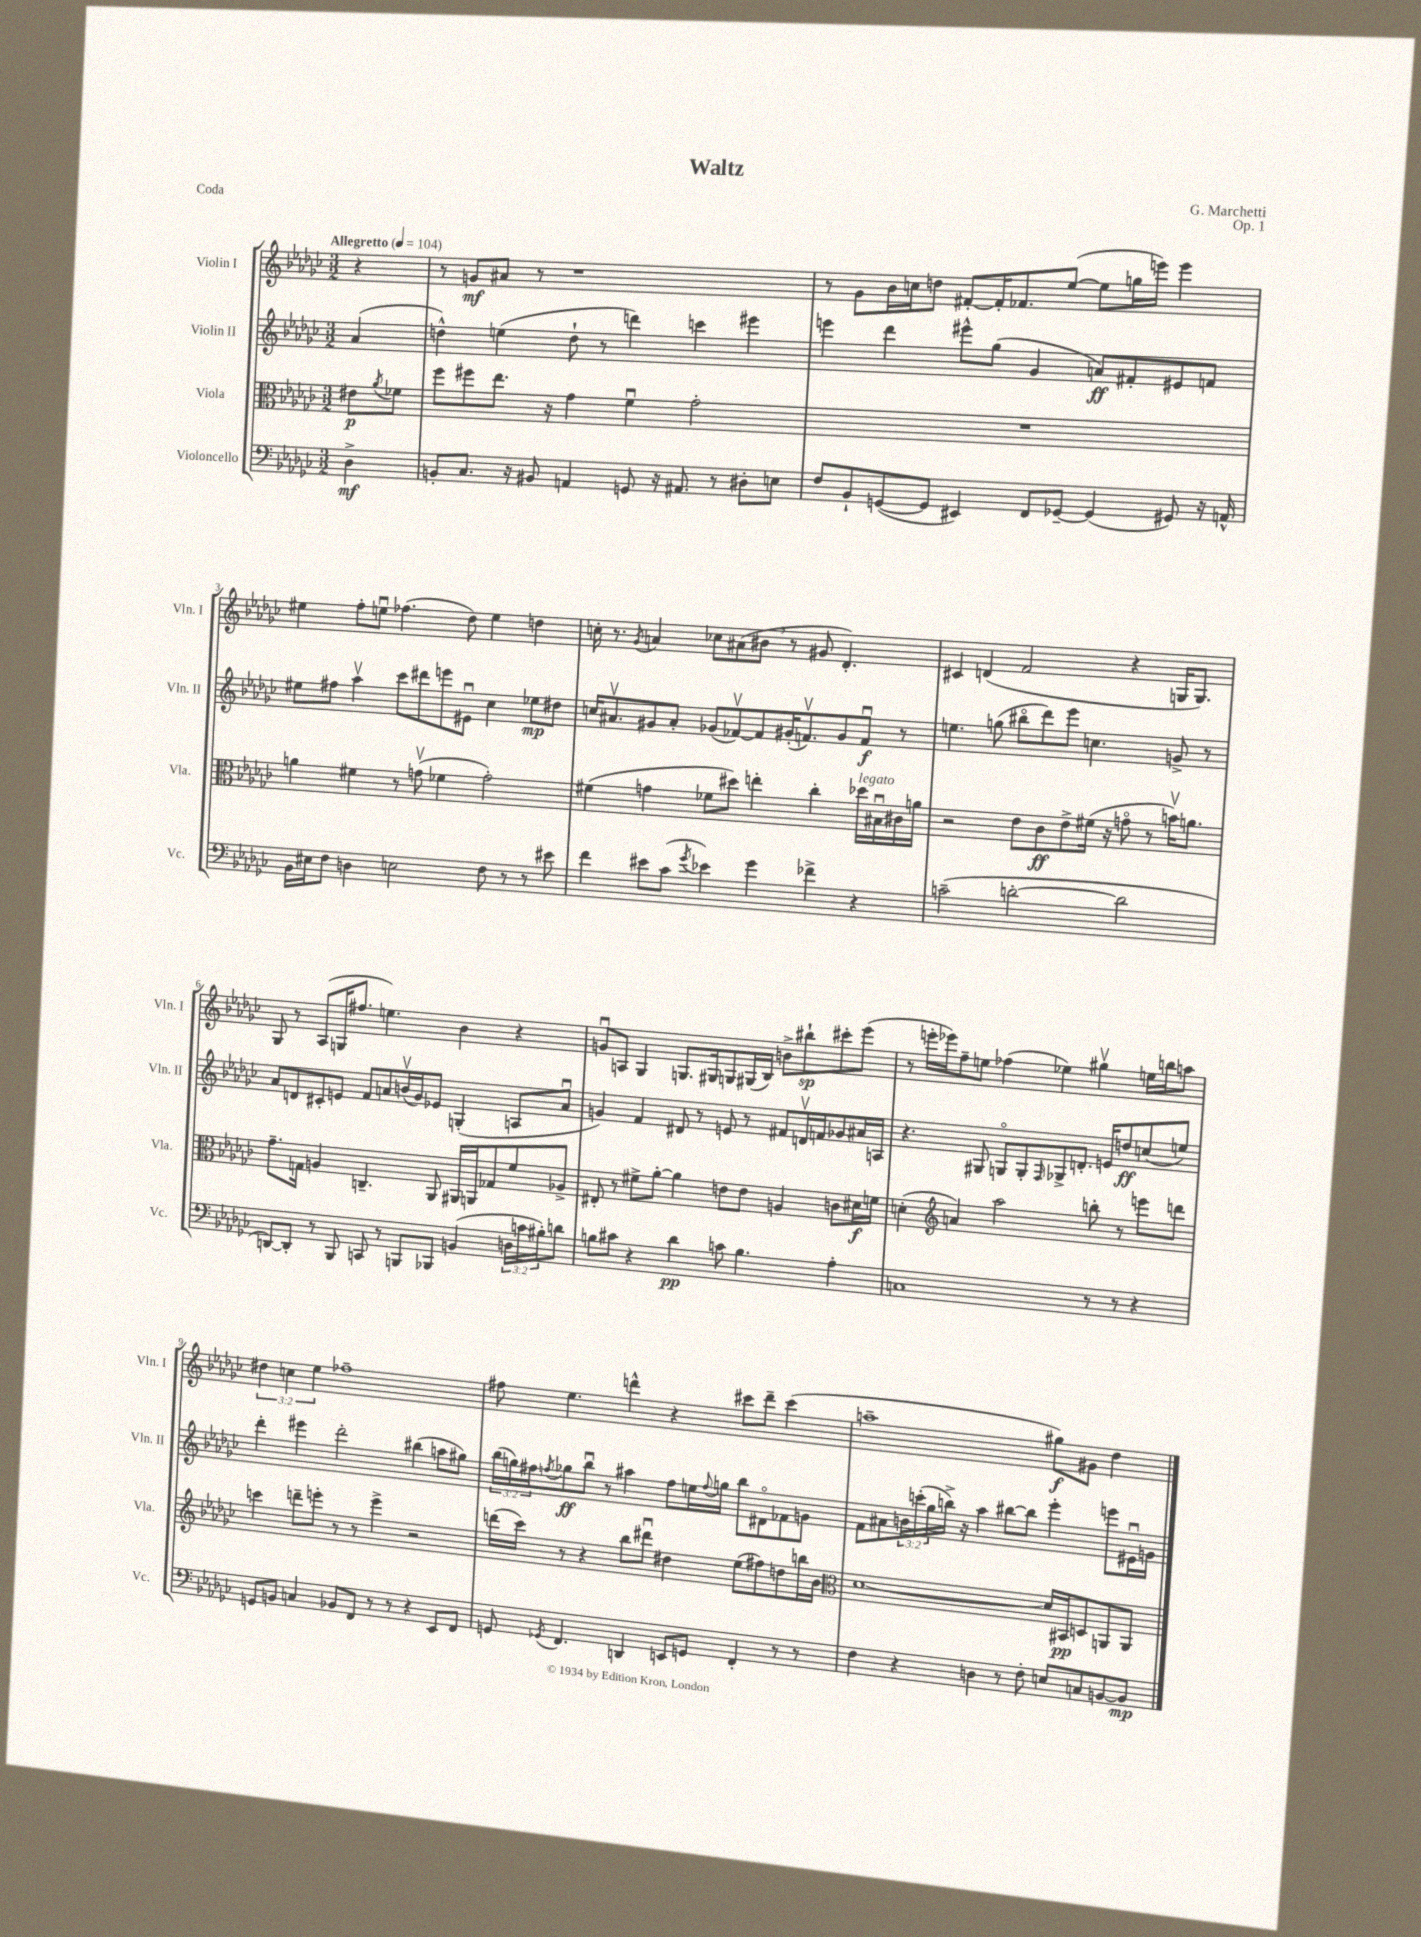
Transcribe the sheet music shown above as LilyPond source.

\header { title = "Waltz" composer = "G. Marchetti" opus = "Op. 1" piece = "Coda" }
<<
\new StaffGroup <<
\new Staff = "s0" \with { instrumentName = "Violin I" shortInstrumentName = "Vln. I" } {
    \clef treble \key ges \major \numericTimeSignature \time 3/2 \override Staff.TupletNumber.text = #tuplet-number::calc-fraction-text \partial 4 \tempo "Allegretto" 4 = 104
    r4 |
    r8 g'8\mf ais'8 r8 r1 |
    r8 ges'8 bes'16 c''16 d''8 fis'8~-. fis'16-. fes'8. ees''8~( ees''8 g''16 e'''16) e'''4 |
    eis''4 f''8-. e''8\downbow fes''4.( des''8) e''4 d''4 |
    c''16-. r8. \acciaccatura { ges'8 } a'4 ces''8 ais'8( bis'8 \breathe r8 gis'8 des'4.-.) |
    cis'4 d'4( f'2 r4 g16 g8.) |
    ges8 r8 aes8( g16 fis''8. e''4.) bes'4 r4 |
    g'8\downbow a8 ges4 g8. gis16 g8 gis16( bes16) b'8-> bis''8-!\sp cis'''8-. ees'''8( |
    r8 e'''16-. ees'''16) f''8-- e''8 fes''4( ees''4) gis''4\upbow e''16 b''16 a''8 |
    \tuplet 3/2 { dis''4 c''4 ees''4 } fes''1-- |
    fis''8 ees''4. d'''4-^ r4 cis'''8 d'''8-- cis'''4( |
    a''1-- gis''8\f) gis'8 des''4 \bar "|." |
}
\new Staff = "s1" \with { instrumentName = "Violin II" shortInstrumentName = "Vln. II" } {
    \clef treble \key ges \major \numericTimeSignature \time 3/2 \override Staff.TupletNumber.text = #tuplet-number::calc-fraction-text \partial 4
    aes'4( |
    d''4-^) e''4( d''8-! r8 d'''4) c'''4 eis'''4 |
    e'''4 des'''4 eis'''8-^ ges''8( ges'4 a'8\ff) fis'8-. eis'8 f'8 |
    eis''8 fis''8 aes''4\upbow ces'''8 dis'''8 e'''8 eis'8\downbow ces''4 ees''8\mp dis''8 |
    c''16 ais'8.\upbow gis'8 ais'8-. ges'8( fes'8~\upbow) fes'8 gis'16-.( f'8.\upbow) gis'8 f'8\downbow\f r8 |
    e''4. g''8( bis''8\flageolet des'''8) ees'''8 c''4. g'8-> r8 |
    aes'8 d'8 cis'8-. e'8 f'8 a'8 b'16\upbow( ges'16) ees'8 g4-.( a8 a'8\downbow |
    g'4) f'4 dis'8 r8 e'8 r8 fis'8 d'16\upbow f'16 ges'8 ais'16 a16 |
    r4. gis8 g8\flageolet g8-. \grace { f16 } ges8-> d'8.-. e'16 d''8\ff c''8( e''8) |
    des'''4-. eis'''4 des'''2-. bis''4( a''8 gis''8) |
    \tuplet 3/2 { bes''16( g''16) fis''16 } \acciaccatura { f''8 } ges''8\ff bes''8\downbow r8 ais''4 f''8 e''16 \appoggiatura { f''8 } g''16 bes''8 dis'8\flageolet fes'8 g'8 |
    f'8 ais'8 \tuplet 3/2 { b'16 c'''16-.( ges''16 } b''16->) r16 aes''4 bis''8~ bis''8 ees'''4-. e'''8 eis'16\downbow g'16 \bar "|." |
}
\new Staff = "s2" \with { instrumentName = "Viola" shortInstrumentName = "Vla." } {
    \clef alto \key ges \major \numericTimeSignature \time 3/2 \partial 4
    eis'8\p \acciaccatura { aes'8 } fes'8 |
    f''8 fis''8 ees''8. r16 ges'4 f'4\downbow ges'2-. |
    R1. |
    a'4 fis'4 r8 g'8\upbow( fes'4 g'2-.) |
    fis'4( g'4 fes'8 dis''8) e''4-. ces''4-. des''16^\markup { \italic "legato" } bis16\downbow cis'16 a'16 |
    r2 ees'8 ces'8\ff ees'8-> fis'16( r16 g'8\flageolet r8 b'16\upbow) a'8. |
    ges'8.-- g16 a4 c4.-- aes,8 ais,16 a,16 ges8 f'8 aes8-> |
    eis8-. r8 fis'8-> aes'8~-. aes'4 e'8 e'8 a4 c'8 dis'16\f f'16 |
    d'4-.( \clef treble a'4) aes''2 b''8-. r8 e'''8 d'''8 |
    c'''4 d'''8-- e'''8-. r8 r8 e'''4-> r2 |
    d'''16( ces'''16) r8 r4 bes''8 dis'''8\downbow dis''4 ees''8( fis''8) d''8 b''16 bes'16 |
    \clef alto des'1~ des'16 bis,16\pp d8 a,8 a,8 \bar "|." |
}
\new Staff = "s3" \with { instrumentName = "Violoncello" shortInstrumentName = "Vc." } {
    \clef bass \key ges \major \numericTimeSignature \time 3/2 \override Staff.TupletNumber.text = #tuplet-number::calc-fraction-text \partial 4
    des4->\mf |
    b,8-. ces8. r16 bis,8 a,4 g,8 r16 ais,8. r8 dis8-. e8 |
    f8 bes,8-! g,8~( g,8 eis,4) f,8 ges,8~-- ges,4( gis,8) r16 a,16-^ |
    bes,16 eis16 f8 d4 e2 f8 r8 r8 eis'8 |
    f'4 eis'8 ces'8( \acciaccatura { ges'8 } ees'4) ges'4 fes'4-> r4 |
    c'2--( d'2~-. d'2 |
    d,8~) d,8-. r8 bes,,8 c,8 r8 b,,8 bes,,8 b,4( \tuplet 3/2 { d16 c'16 bis16-.) } d'8 |
    b8 cis'8 r4 des'4\pp c'8 b4. aes4-. |
    c1 r8 r8 r4 |
    g,8 b,8 c4 bes,8 f,8 r8 r8 r4 ees,8 f,8 |
    g,8 \acciaccatura { ges,8 } f,4. d,4 e,8 g,8 f,4-. r8 r8 |
    f4 r4 d4 r8 f8-. e8 c8 b,8~ b,8\mp \bar "|." |
}
>>
>>
